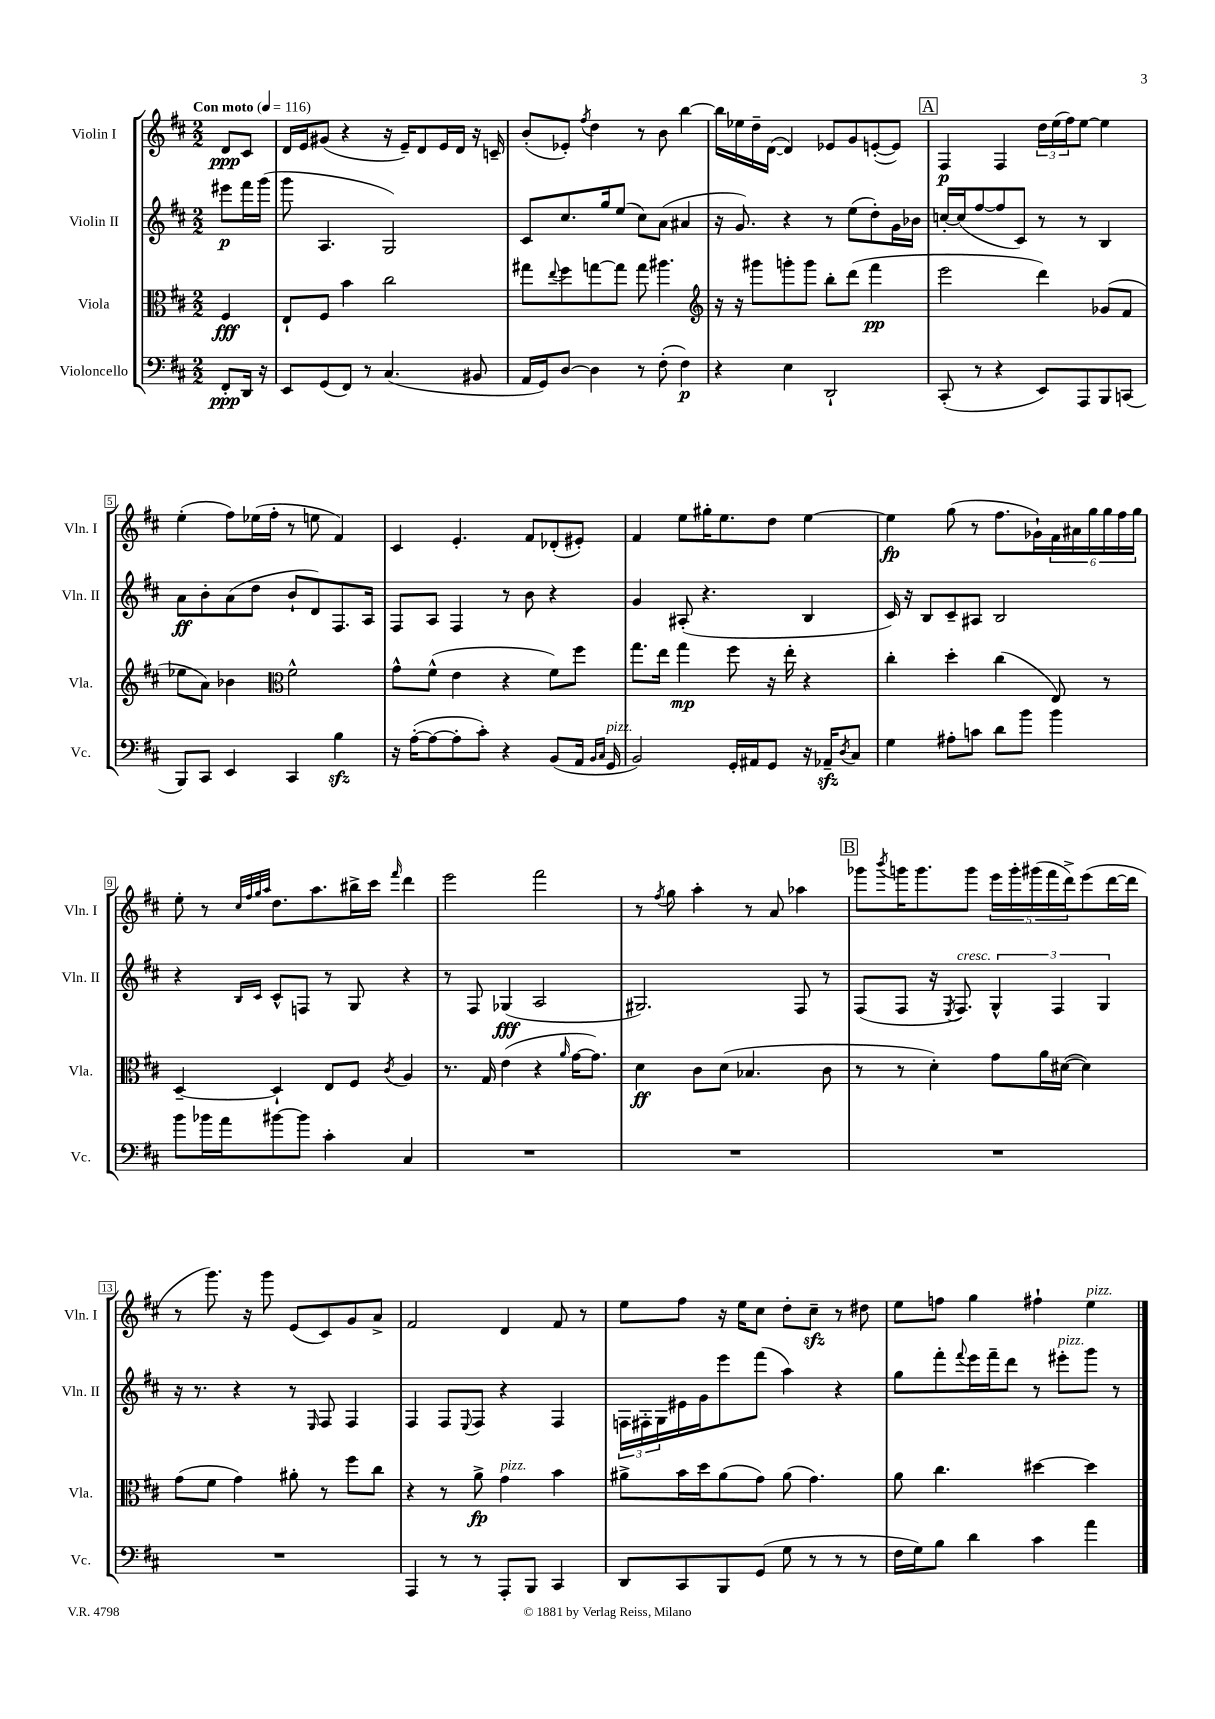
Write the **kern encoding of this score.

**kern	**kern	**kern	**kern
*staff4	*staff3	*staff2	*staff1
*clefF4	*clefC3	*clefG2	*clefG2
*k[f#c#]	*k[f#c#]	*k[f#c#]	*k[f#c#]
*M2/2	*M2/2	*M2/2	*M2/2
*MM116	*MM116	*MM116	*MM116
8FF#'	4F#	8eee#	8d
16DD	.	16fff#	8c#
16r	.	(16ggg	.
=	=	=	=
8EE	8E`	8ggg	16d
.	.	.	16e
(8GG	8F#	4.A	(8g#
8FF#)	4b	.	4r
8r	.	.	.
(4.C#	2cc#	2G)	16r
.	.	.	16e~)
.	.	.	8d
.	.	.	16e
.	.	.	16d
8BB#	.	.	16r
.	.	.	16c~
=	=	=	=
16AA	8gg#	8c#	(8b'
16GG)	.	.	.
.	8qqee	.	.
[8D	8ff#	8.cc#	8e-')
.	.	.	8qff#
4D]	[8gg	.	4dd
.	.	16gg	.
.	8gg]	(8ee	.
8r	8gg	8cc#)	8r
(8F#'	4.aa#	(8a	8b
4F#)	.	4a#	[4bb
=	=	=	=
*	*clefG2	*	*
4r	16r	16r	16bb]
.	16r	8.g)	16ee-
.	8ggg#	.	16dd~
.	.	.	([16d
4E	8ggg'	4r	4d])
.	8ggg	.	.
2DD`	8bb'	8r	8e-
.	(8ddd	(8ee	8g
.	4fff#	8dd')	([8e'
.	.	16g	8e])
.	.	16b-	.
=	=	=	=
(8CC#'	2eee	[16cc'	4F#
.	.	(16cc]	.
8r	.	[8ff#	.
4r	.	8ff#]	4F#
.	.	8c#)	.
8EE)	4ddd)	8r	24dd
.	.	.	(24ee
.	.	.	24ff#)
8AAA	.	8r	[8ee
8BBB	(8g-	4B	4ee]
(8CC	8f#	.	.
=	=	=	=
8BBB)	8ee-	8a	(4ee'
8CC#	8a)	8b'	.
4EE	4b-	(8a	8ff#)
.	.	8dd	(16ee-
.	.	.	16ff#'
*	*clefC3	*	*
4CC#	2f#^^	8b`	8r
.	.	8d)	8ee
4B	.	8.F#	4f#)
.	.	16A	.
=	=	=	=
16r	8g^^	8F#	4c#
([16A'	.	.	.
8A_	(8f#^^	8A	.
8A']	4e	4F#	4.e'
8c#')	.	.	.
4r	4r	8r	.
.	.	8b	8f#
(8BB	8f#)	4r	(8d-'
16AA	8ff#	.	8e#')
16qqBB	.	.	.
16qqC#	.	.	.
16GG	.	.	.
=	=	=	=
2BB)	8.gg	4g	4f#
.	16ee	.	.
.	4gg	(8A#'	8ee
.	.	4.r	16gg#'
.	.	.	8.ee
16GG'	8ff#	.	.
16AA#	.	.	.
8GG	16r	.	8dd
.	16ee'	.	.
16r	4r	4B	[4ee
16AA-~	.	.	.
8qD	.	.	.
8C#	.	.	.
=	=	=	=
4G	4cc#'	16c#)	4ee]
.	.	16r	.
.	.	8B	.
8A#'	4dd'	8c#~	(8gg
8c	.	8A#	8r
8d	(4cc#	2B	8.ff#
8b	.	.	.
.	.	.	16g-`)
4b	8E)	.	24f#
.	.	.	24a#
.	.	.	24gg
.	8r	.	24gg
.	.	.	24ff#
.	.	.	24gg
=	=	=	=
8b	[4D~	4r	8ee'
16b-	.	.	8r
16a	.	.	.
.	.	.	32qqcc#
.	.	.	32qqff#
.	.	16qqB	32qqgg
.	.	16qqc#	32qqaa
[8b#	4D`]	8c#^^	8.dd
8b#]	.	8F	.
.	.	.	8.aa
4c#'	8E	8r	.
.	8F#	8G	16bb#^
.	.	.	16ccc#
.	8qc#	.	16qqfff#
4C#	4A	4r	4ddd
=	=	=	=
1r	8.r	8r	2eee
.	.	8F#	.
.	16G	.	.
.	(4e	(4G-	.
.	4r	2A	2fff#
.	16qqa	.	.
.	[16g	.	.
.	8.g])	.	.
=	=	=	=
1r	4d	2.G#)	8r
.	.	.	8qff#
.	.	.	8gg
.	8c#	.	4aa'
.	(8d	.	.
.	4.B-	.	8r
.	.	.	8a
.	.	8F#	4aa-
.	8c#	8r	.
=	=	=	=
1r	8r	(8F#	8ggg-
.	.	.	8qbbb
.	8r	8F#	16ggg
.	.	.	8.ggg
.	4d')	16r	.
.	.	8qE	.
.	.	8.F#)	.
.	.	.	8ggg
.	8g	6G^^	20eee
.	.	.	20ggg'
.	.	.	(20ggg#
.	16a	.	.
.	.	.	20fff#
.	.	6F#	.
.	([16d#	.	.
.	.	.	20ddd^)
.	4d#])	.	(8eee
.	.	6G	.
.	.	.	[16ddd
.	.	.	16ddd]
=	=	=	=
1r	(8g	16r	8r
.	.	8.r	.
.	8f#	.	8.ggg)
.	4g)	4r	.
.	.	.	16r
.	.	.	8ggg
.	8a#'	8r	(8e
.	.	16qqE	.
.	8r	8F#	8c#)
.	8ff#	4F#	8g
.	8cc#	.	8a^
=	=	=	=
4AAA	4r	4F#	2f#
8r	8r	8F#	.
.	.	8qqE	.
8r	8a^	8F#	.
8AAA'	4g	4r	4d
8BBB	.	.	.
4CC#	4b	4F#	8f#
.	.	.	8r
=	=	=	=
8DD	8a#^	24F	8ee
.	.	24F#'	.
.	.	24G	.
8CC#	16b	16e#	8ff#
.	16dd	16g	.
8BBB	(8a#	8eee	16r
.	.	.	16ee
(8GG	8g)	(8fff#	8cc#
8G	(8a#	4aa)	8dd'
8r	4.g)	.	8cc#~
8r	.	4r	8r
8r	.	.	8dd#
=	=	=	=
16F#	8a	8gg	8ee
16G)	.	.	.
8B	4.cc#	8fff#'	8ff
.	.	8qqfff#	.
4d	.	16eee	4gg
.	.	16fff#~	.
.	.	8ddd	.
4c#	[4dd#	8r	4ff#`
.	.	8eee#'	.
4a	4dd#]	8ggg	4ee
.	.	8r	.
==	==	==	==
*-	*-	*-	*-
